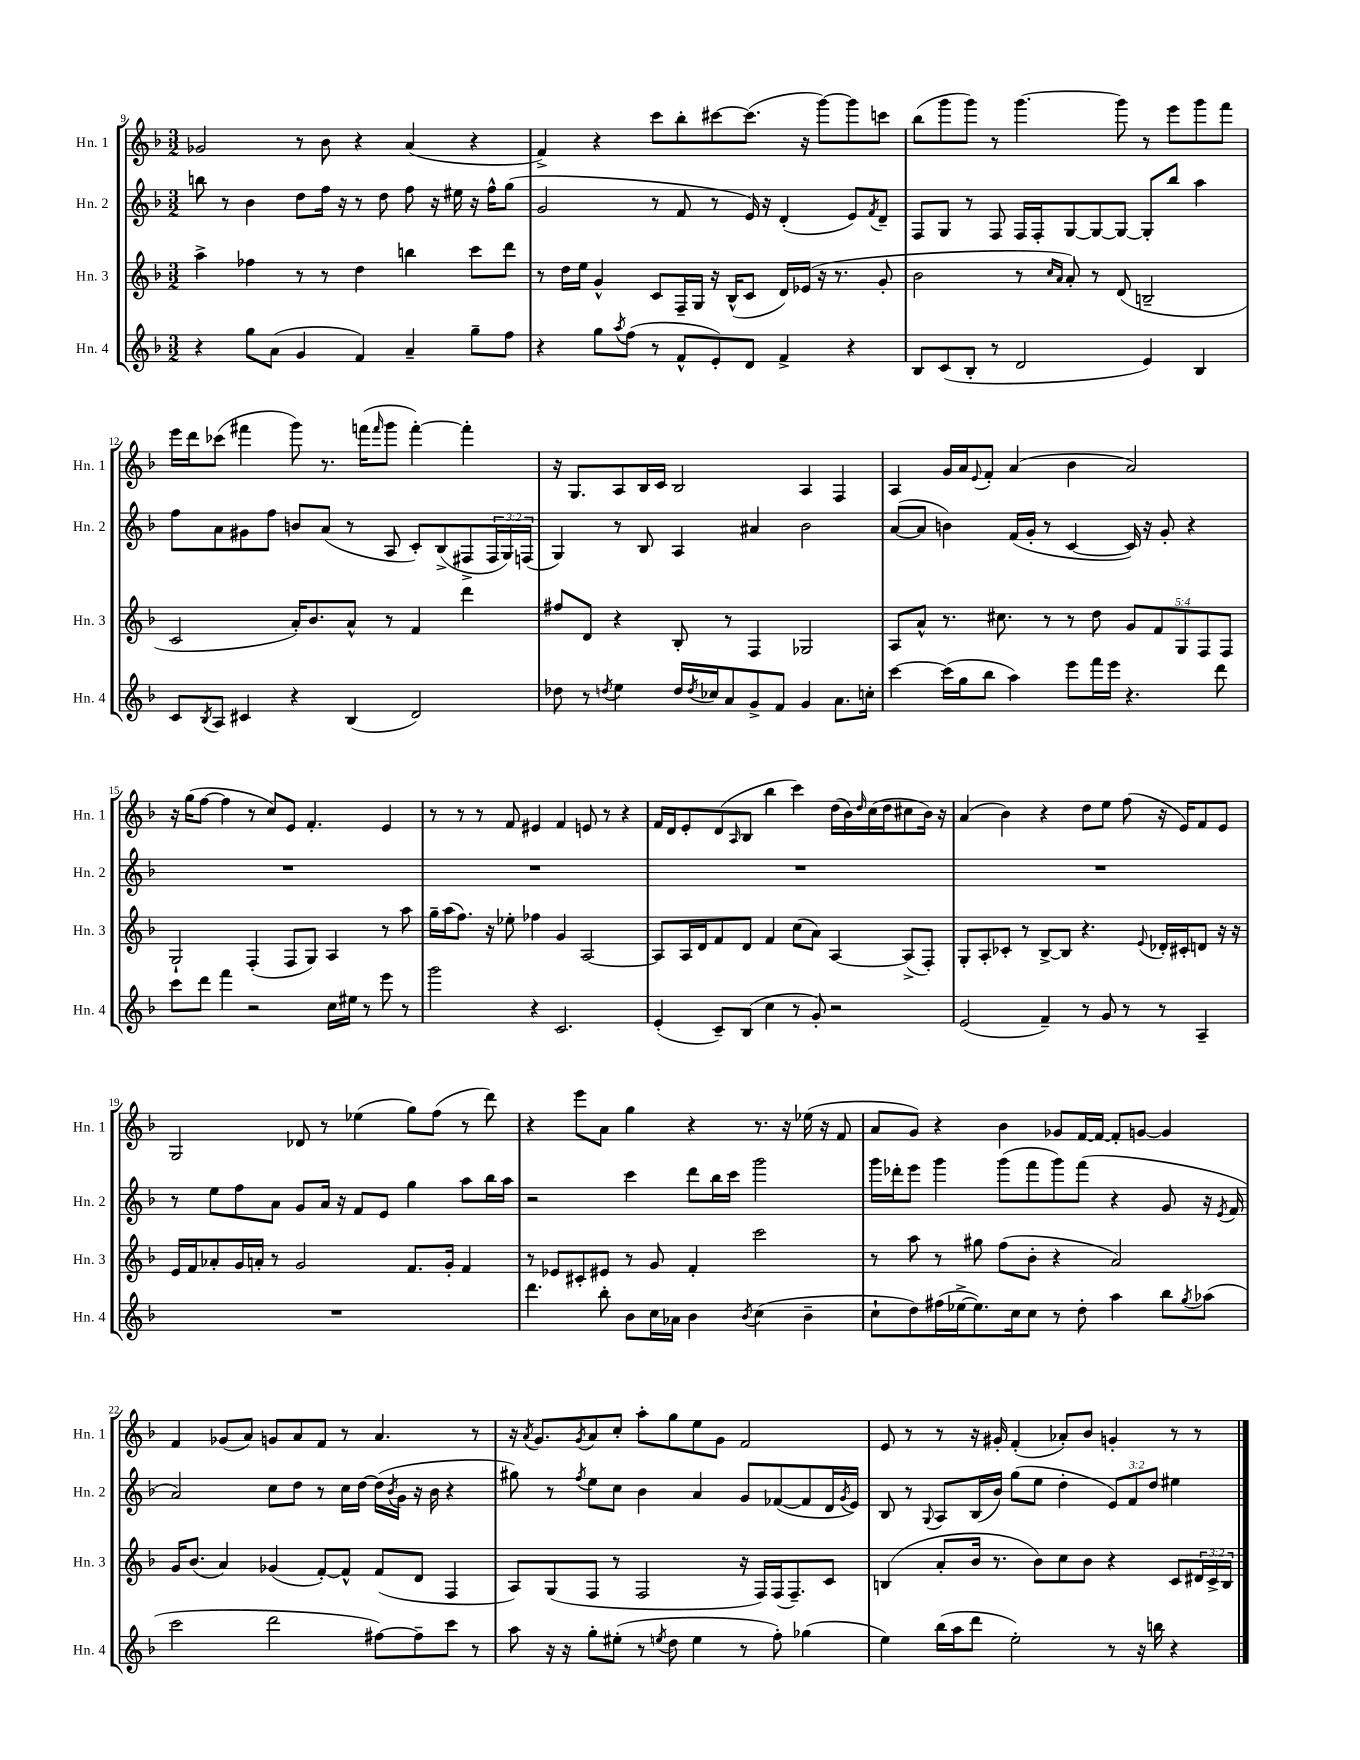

**kern	**kern	**kern	**kern
*part4	*part3	*part2	*part1
*staff4	*staff3	*staff2	*staff1
*I"Hn. 4	*I"Hn. 3	*I"Hn. 2	*I"Hn. 1
*I'Hn. 4	*I'Hn. 3	*I'Hn. 2	*I'Hn. 1
*clefG2	*clefG2	*clefG2	*clefG2
*k[b-]	*k[b-]	*k[b-]	*k[b-]
*M3/2	*M3/2	*M3/2	*M3/2
=9	=9	=9	=9
4r	4aa^\	8bbn\	2g-X/
.	.	8r	.
8gg\L	4ff-X\	4b-\	.
(8a\J	.	.	.
4g/	8r	8dd\L	8r
.	8r	16ff\Jk	8b-\
.	.	16r	.
4f/)	4dd\	8r	4r
.	.	8dd\	.
4a~/	4bbn\	8ff\	(4a/
.	.	16r	.
.	.	16ee#X\	.
8gg~\L	8ccc\L	16r	4r
.	.	16ff^^\KL	.
8ff\J	8ddd\J	(8gg\J	.
=10	=10	=10	=10
4r	8r	2g/	4f^/)
.	16dd\LL	.	.
.	16ee\JJ	.	.
8gg\L	4g^^/	.	4r
8qaa/	.	.	.
(8ff\J	.	.	.
8r	8c/L	8r	8ccc\L
8f^^/L	16F~/L	8f/	8bb-'\
.	16G/JJ	.	.
8e'/)	16r	8r	[8ccc#X\
.	(16B-^^/KL	.	.
8d/J	8c/J	16e/)	(8.ccc#\J]
.	.	16r	.
4f^/	16d/LL)	(4d'/	.
.	(16e-X/JJ	.	16r
.	16r	.	[8ggg\L)
.	8.r	.	.
4r	.	8e/L)	8ggg\]
.	.	8qf/	.
.	8g'/	8d~/J	8cccn\J
=11	=11	=11	=11
8B-/L	2b-\	8F/L	(8bb-\L
(8c/	.	8G/J	8ggg\
8B-'/J	.	8r	8ggg\J)
8r	.	8F/	8r
2d/	8r	16F/LL	[4.ggg\
.	.	16F'/J	.
.	16qqcc/LL	.	.
.	16qqa/JJ	.	.
.	8a'/)	[8G/	.
.	8r	8G/_	.
.	(8d/	8G/J_	8ggg\]
4e/)	2Bn~/	8G'/L]	8r
.	.	8bb-/J	8eee\L
4B-/	.	4aa\	8ggg\
.	.	.	8fff\J
!!LO:LB:g=z
=12	=12	=12	=12
8c/L	2c/	8ff\L	16eee\LL
.	.	.	16ddd\J
8qB-/	.	.	.
8A/J	.	8a\	(8ccc-X\J
4c#X/	.	8g#X\	4fff#X\
.	.	8ff\J	.
4r	16a'/KL)	8bn/L	8ggg\)
.	8.b-/	.	.
.	.	(8a/J	8.r
(4B-/	8a^^/J	8r	.
.	.	.	(16fffn\KL
.	.	.	16qqfff/
.	8r	8A/	8ggg\J
2d/)	4f/	8c'/L)	[4fff'\)
.	.	(8B-^/	.
.	4ddd\	8F#X^/	4fff'\]
.	.	24F#/L	.
.	.	24G/)	.
.	.	(24Fn/JJ	.
=13	=13	=13	=13
8dd-X\	8ff#X/L	4G/)	16r
.	.	.	8.G/L
8r	8d/J	.	.
8qddn/	.	.	.
4ee\	4r	8r	8A/
.	.	8B-/	16B-/L
.	.	.	16c/JJ
16dd/LL	8B-'/	4A/	2B-/
8qdd/	.	.	.
16cc-X/J	.	.	.
8a/	8r	.	.
8g^/	4F/	4a#X/	.
8f/J	.	.	.
4g/	2G-X/	2b-\	4A/
8.a\L	.	.	4F/
16ccn'\Jk	.	.	.
=14	=14	=14	=14
[4ccc\	8A/L	([8a/L	4A/
.	8a^^/J	8a/J]	.
(16ccc\LL]	8.r	4bn\)	16g/LL
16gg\J	.	.	16a/J
.	.	.	8qqe/
8bb-\J	.	.	8f'/J
.	8.cc#X\	.	.
4aa\)	.	(16f/LL	(4a/
.	.	16g'/JJ	.
.	8r	8r	.
8eee\L	8r	[4c/	4b-\
16fff\L	8dd\	.	.
16eee\JJ	.	.	.
4.r	10g/L	16c/])	2a/)
.	.	16r	.
.	10f/	.	.
.	.	8g'/	.
.	10G/	.	.
.	.	4r	.
.	10F/	.	.
8ddd\	.	.	.
.	10F/J	.	.
!!LO:LB:g=z
=15	=15	=15	=15
8ccc\L	2G`/	1.r	16r
.	.	.	(16gg\KL
8ddd\J	.	.	[8ff\J
4fff\	.	.	4ff\]
2r	(4F'/	.	8r
.	.	.	8cc/L)
.	8F/L	.	8e/J
.	8G/J)	.	4.f'/
16cc\LL	4A/	.	.
16ee#X\JJ	.	.	.
8r	.	.	.
8eee\	8r	.	4e/
8r	8aa\	.	.
=16	=16	=16	=16
2ggg\	16gg~\LL	1.r	8r
.	(16aa\J	.	.
.	8.ff\J)	.	8r
.	.	.	8r
.	16r	.	.
.	8ee-X'\	.	8f/
4r	4ff-X\	.	4e#X/
2.c/	4g/	.	4f/
.	[2A/	.	8en/
.	.	.	8r
.	.	.	4r
=17	=17	=17	=17
(4e'/	8A/L]	1.r	16f/LL
.	.	.	16d/J
.	16A/L	.	8e'/
.	16d/J	.	.
8c~/L)	8f/	.	(8d/
.	.	.	16qqA/
(8B-/J	8d/J	.	8B-/J
4cc\	4f/	.	4bb-\
8r	(8cc\L	.	4ccc\)
8g'/)	8a\J)	.	.
2r	[4A/	.	(16dd\LL
.	.	.	16b-\)
.	.	.	16qqdd/
.	.	.	(16cc\
.	.	.	16dd\J
.	(8A^/L]	.	8cc#X\
.	8F'/J)	.	16b-\Jk)
.	.	.	16r
=18	=18	=18	=18
(2e/	8G'/L	1.r	(4a/
.	8A'/	.	.
.	8c-X'/J	.	4b-\)
.	8r	.	.
4f~/)	[8B-^/L	.	4r
.	8B-/J]	.	.
8r	4.r	.	8dd\L
8g/	.	.	8ee\J
8r	.	.	(8ff\
.	8qqe/	.	.
8r	16d-X'/LL	.	16r
.	16c#X'/J	.	16e/KL)
4A~/	8dn/J	.	8f/
.	16r	.	8e/J
.	16r	.	.
!!LO:LB:g=z
=19	=19	=19	=19
1.r	16e/LL	8r	2G/
.	16f/J	.	.
.	8a-X'/	8ee\L	.
.	16g/L	8ff\	.
.	16an'/JJ	.	.
.	8r	8a\J	.
.	2g/	8g/L	8d-X/
.	.	16a/Jk	8r
.	.	16r	.
.	.	8f/L	(4ee-X\
.	.	8e/J	.
.	8.f/L	4gg\	8gg\L)
.	.	.	(8ff\J
.	16g'/Jk	.	.
.	4f/	8aa\L	8r
.	.	16bb-\L	8ddd\)
.	.	16aa\JJ	.
=20	=20	=20	=20
4.ddd\	8r	2r	4r
.	8e-X/L	.	.
.	8c#X'/	.	8eee\L
8bb-'\	8e#X/J	.	8a\J
8b-\L	8r	4ccc\	4gg\
16cc\L	8g/	.	.
16a-X\JJ	.	.	.
4b-\	4f'/	8ddd\L	4r
.	.	16bb-\L	.
.	.	16ccc\JJ	.
8qb-/	.	.	.
(4cc\	2ccc\	2ggg\	8.r
.	.	.	16r
4b-~\	.	.	(16ee-X\
.	.	.	16r
.	.	.	8f/
=21	=21	=21	=21
8cc`\L	8r	16ggg\LL	8a/L
.	.	16ddd-X'\J	.
8dd\)	8aa\	8eee\J	8g/J)
(16ff#X\L	8r	4ggg\	4r
[16ee-X^\J	.	.	.
8.ee-\])	8gg#X\	.	.
.	(8ff\L	(8ggg\L	4b-\
16cc\k	.	.	.
8cc\J	8b-'\J	8fff\	.
8r	4r	8ggg\)	8g-X/L
8dd'\	.	(8fff\J	[16f/L
.	.	.	16f/JJ_
4aa\	2a/)	4r	8f'/L]
.	.	.	[8gn/J
8bb-\L	.	8g/	4g/]
8qgg/	.	.	.
(8aa-X\J	.	16r	.
.	.	8qe/	.
.	.	16f/	.
!!LO:LB:g=z
=22	=22	=22	=22
2ccc\	16g/KL	2a/)	4f/
.	(8.b-/J	.	.
.	4a/)	.	(8g-X/L
.	.	.	8a/J)
2ddd\	(4g-X/	8cc\L	8gn/L
.	.	8dd\J	8a/
.	[8f'/L)	8r	8f/J
.	8f^^/J]	16cc\LL	8r
.	.	[16dd\JJ	.
[8ff#X\L)	(8f/L	(16dd\LL]	4.a/
.	.	8qb-/	.
.	.	16g\JJ	.
8ff#~\]	8d/J	16r	.
.	.	16b-\	.
8ccc\J	4F/	4r	.
8r	.	.	8r
=23	=23	=23	=23
8aa\	8A/L)	8gg#X\)	16r
.	.	.	8qa/
.	.	.	8.g/L
16r	(8G/	8r	.
16r	.	.	.
.	.	8qff/	8qg/
8gg'\L	8F/J	8ee\L	8a/
(8ee#X'\J	8r	8cc\J	8cc'/J
8r	2F/	4b-\	8aa'\L
8qeen/	.	.	.
8dd\	.	.	8gg\
4ee\	.	4a/	8ee\
.	.	.	8g\J
8r	16r	8g/L	2f/
.	16F/LL)	.	.
8ff'\)	(16F/J	([8f-X/	.
.	8.F~/)	.	.
(4gg-X\	.	8f-/]	.
.	8c/J	16d/L	.
.	.	8qg/	.
.	.	16e/JJ)	.
=24	=24	=24	=24
4ee\)	(4Bn/	8B-/	8e/
.	.	8r	8r
.	.	8qqG/	.
(16bb-\LL	8a'/L	8A/L	8r
16aa\J	.	.	.
8ddd\J	16b-/Jk	(16B-/L	16r
.	8.r	16b-/JJ)	16g#X'/
2ee'\)	.	(8gg\L	(4f'/
.	8b-\L)	8ee\J	.
.	8cc\	4dd'\	8a-X'/L)
.	8b-\J	.	8b-/J
8r	4r	12e/L)	4gn'/
.	.	12f/	.
16r	.	.	.
.	.	12dd/J	.
16bbn\	.	.	.
4r	8c/L	4ee#X\	8r
.	24d#X/L	.	8r
.	24c^/	.	.
.	24B/JJ	.	.
==	==	==	==
*-	*-	*-	*-
